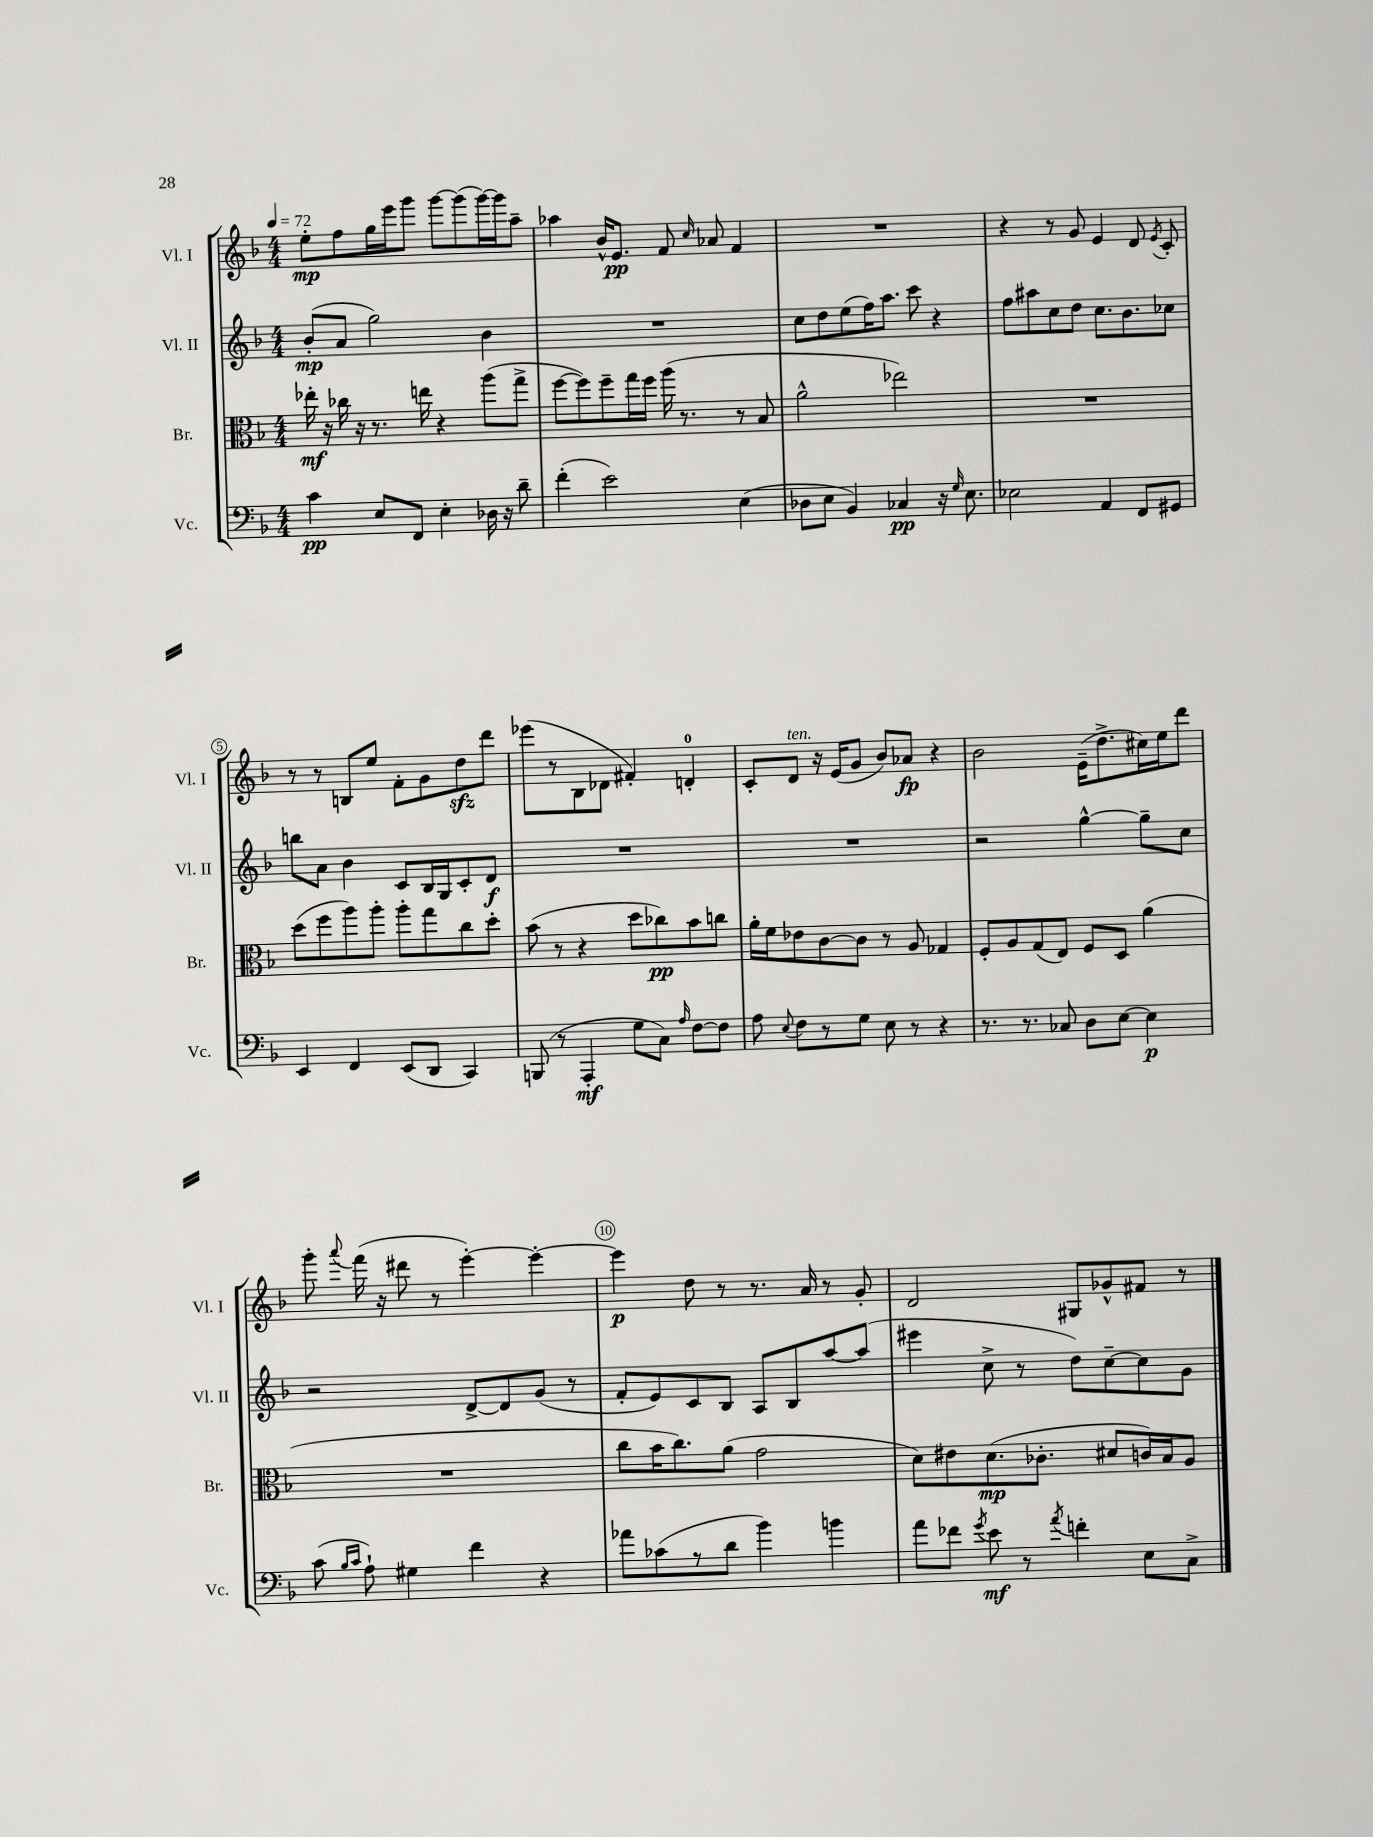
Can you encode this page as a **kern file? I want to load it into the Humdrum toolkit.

**kern	**kern	**kern	**kern
*staff4	*staff3	*staff2	*staff1
*clefF4	*clefC3	*clefG2	*clefG2
*k[b-]	*k[b-]	*k[b-]	*k[b-]
*M4/4	*M4/4	*M4/4	*M4/4
*MM72	*MM72	*MM72	*MM72
4c\	16ee-'\	(8b-'/L	8ee'\L
.	16r	.	.
.	16cc-\	8a/J	8ff\
.	16r	.	.
8E/L	8.r	2gg\)	16gg\L
.	.	.	16eee\J
8FF/J	.	.	8ggg\J
.	16ee\	.	.
4E'\	4r	.	[8ggg\L
.	.	.	(8ggg\]
16D-\	(8aa\L	4b-\	[16ggg\L)
16r	.	.	16ggg\]J
8d~\	8gg^\J	.	8aa~\J
=	=	=	=
(4f'\	[8ff\L	1r	4aa-\
.	8ff\])	.	.
2e\)	8ff~\	.	16b-^^/LK
.	.	.	8.e/J
.	16gg\L	.	.
.	16ff\JJ	.	.
.	(16aa\	.	8f/
.	8.r	.	.
.	.	.	16qqcc/
.	.	.	8a-/
(4E\	8r	.	4f/
.	8B-/	.	.
=	=	=	=
8D-\L	2a^^\	8cc\L	1r
8E\J	.	8dd\	.
4BB-/)	.	(8ee\	.
.	.	16ff\K)	.
.	.	8.aa\J	.
4C-/	2ee-\)	.	.
.	.	8ccc\	.
16r	.	4r	.
16qqG/	.	.	.
8.E\	.	.	.
=	=	=	=
2E-\	1r	8ff\L	4r
.	.	8aa#\	.
.	.	8cc\	8r
.	.	8dd\J	8g/
4AA/	.	8.cc\L	4e/
.	.	8.b-\	.
8FF/L	.	.	8d/
.	.	.	8qe/
8GG#/J	.	8cc-\J	8c'/
=	=	=	=
4EE/	(8dd\L	8bb\L	8r
.	8ff\	8a\J	8r
4FF/	8aa\)	4b-\	8B/L
.	8aa'\J	.	8ee/J
(8EE/L	8aa'\L	8c/L	8f'\L
8DD/J	8gg\	16B-/L	8g\
.	.	16G/J	.
4CC/)	8cc\	8c'/	8dd\
.	8dd'\J	8d/J	8ddd\J
=	=	=	=
(8BBB/	(8b-\	1r	(8eee-\L
8r	8r	.	8r
4AAA'/	4r	.	8B-\
.	.	.	8d-\J
8G\L	8dd\L	.	4f#'/)
8C\J)	8cc-\)	.	.
16qqA/	.	.	.
[8F\L	8b-\	.	4d'/
8F\]J	8cc\J	.	.
=	=	=	=
8A\	16a'\LL	1r	8c'/L
.	16f\J	.	.
8qqE/	.	.	.
8F\L	8e-\	.	8d/J
8r	[8c\	.	16r
.	.	.	(16e/LK
8G\J	8c\]J	.	8g/J
8E\	8r	.	8b-/L)
8r	8A/	.	8a-/J
4r	4G-/	.	4r
=	=	=	=
8.r	8F'/L	2r	2b-\
.	8A/	.	.
8.r	.	.	.
.	(8G/	.	.
8C-/	8E/J)	.	.
8D\L	8F/L	[4gg^^\	(16e~\LK
.	.	.	8.dd^\
[8E\J	8D/J	.	.
4E\]	(4a\	8gg~\]L	16cc#\L)
.	.	.	16ee\J
.	.	8cc\J	8ddd\J
=	=	=	=
(8c\	1r	2r	8ggg'\
16qqB-/LL	.	.	.
16qqc/JJ	.	.	8qqaaa/
8A`\)	.	.	(16fff\
.	.	.	16r
4G#\	.	.	8ddd#\
.	.	.	8r
4f\	.	[8d^/L	[4eee'\)
.	.	8d/]	.
4r	.	(8g/J	4eee'\_
.	.	8r	.
=	=	=	=
8a-\L	8cc\L	8f'/L	4eee\]
(8c-\	16b-\K	8e/)	.
.	8.cc\)	.	.
8r	.	8c/	8dd\
8d\J	(8a\J	8B-/J	8r
4b-\)	2g\	8A/L	8.r
.	.	8B-/	.
.	.	.	16a/
4b\	.	[8aa/	8r
.	.	(8aa/]J	8g'/
=	=	=	=
8a\L	8d\L)	4eee#\	2d/
8f-\J	8e#\	.	.
8qg/	.	.	.
8e\	(8.d\	8cc^\	.
8r	.	8r	.
.	8.c-'\J	.	.
8qa/	.	.	.
4f'\	.	8dd\L)	8G#/L
.	8d#/L	[8cc~\	8g-^^/
8E\L	16c/L)	8cc\]	8f#/J
.	16B-/J	.	.
8C^\J	8A/J	8g\J	8r
==	==	==	==
*-	*-	*-	*-
